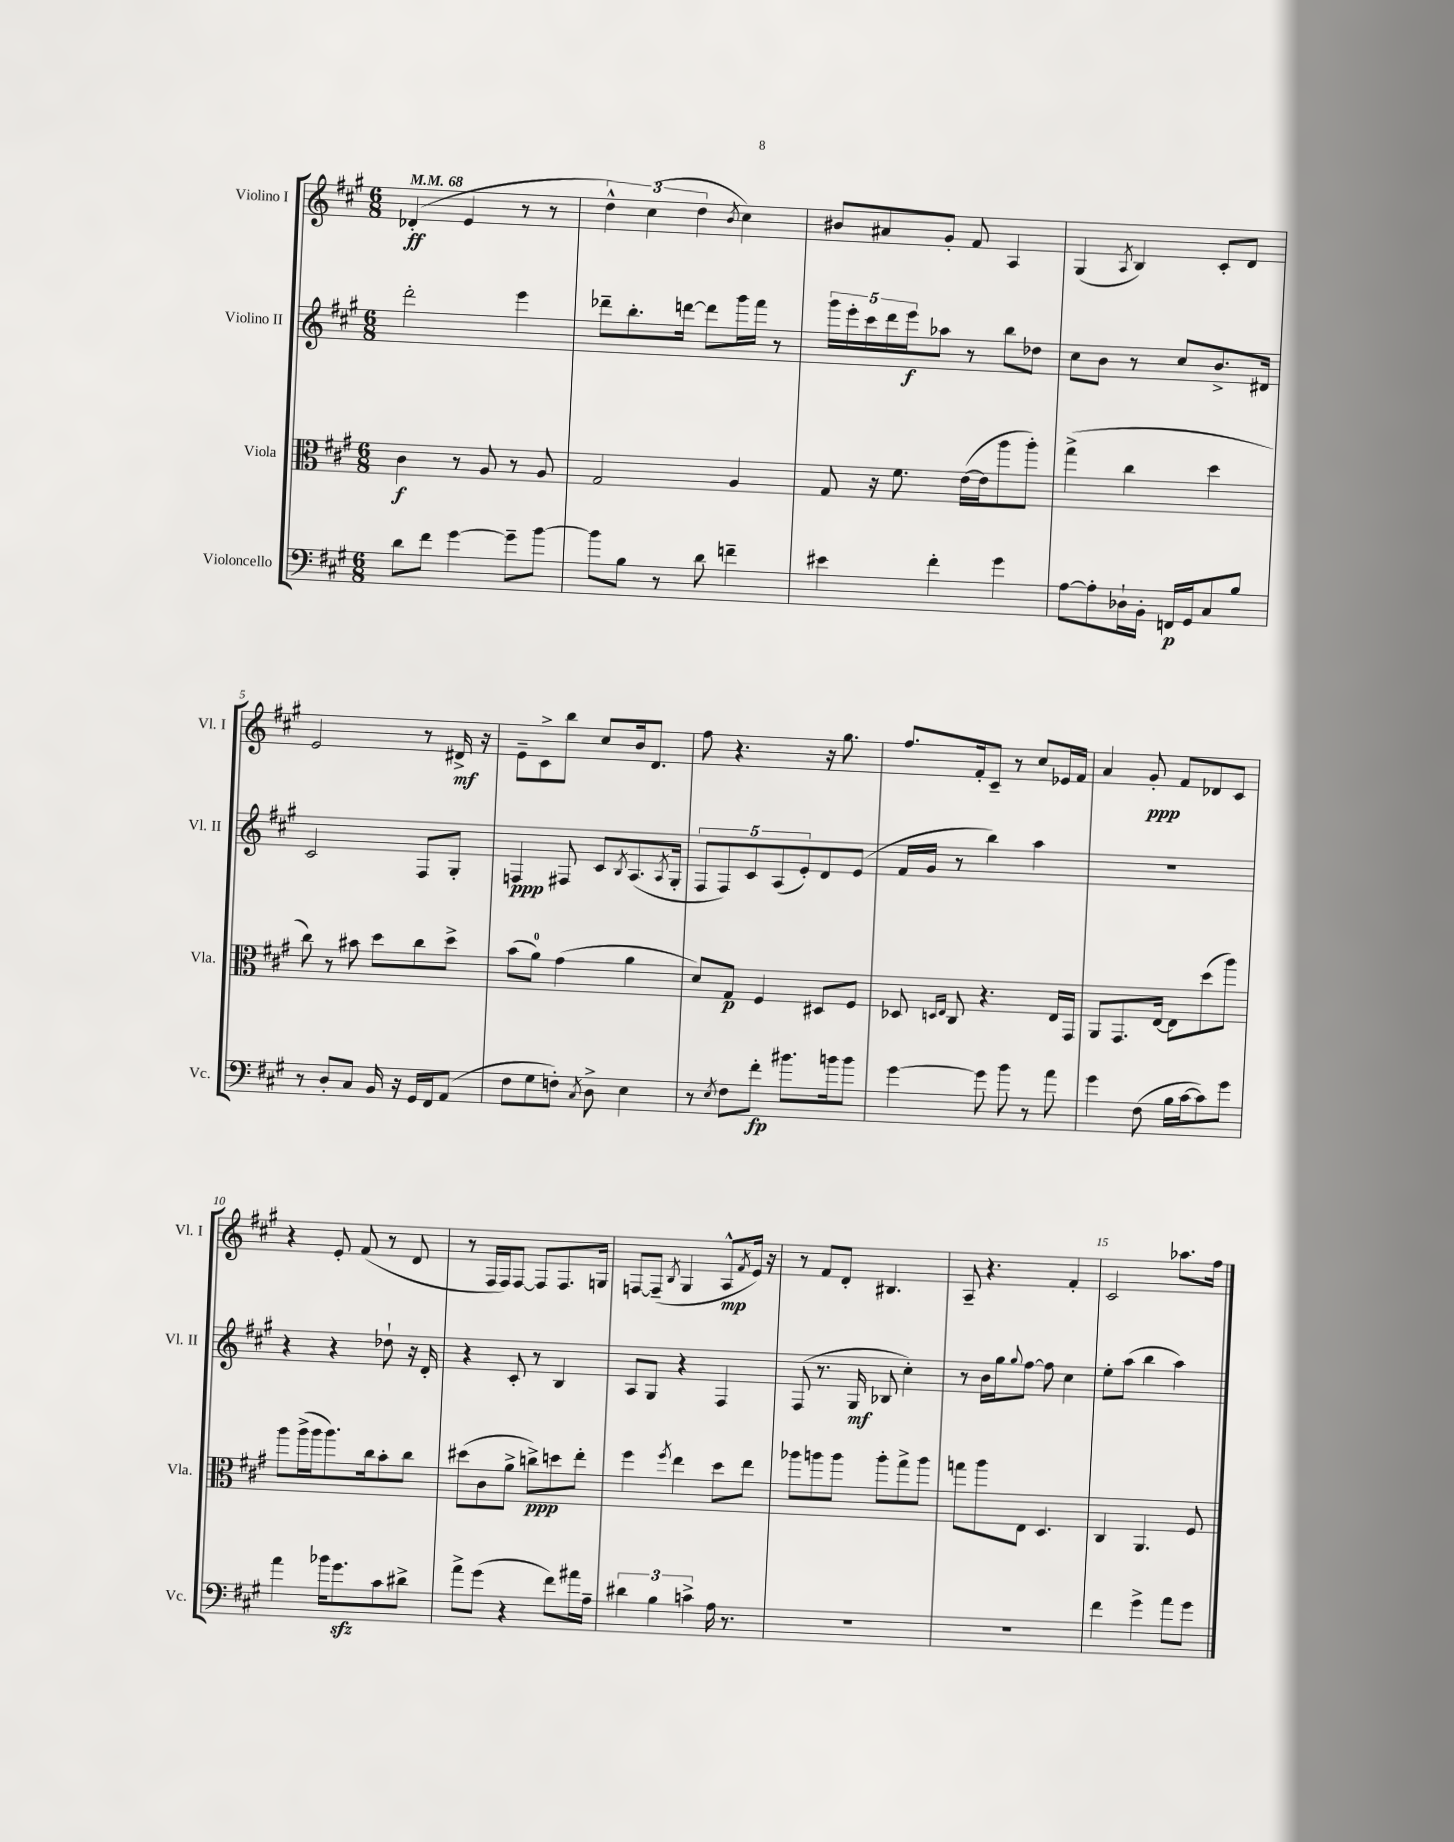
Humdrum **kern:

**kern	**kern	**kern	**kern
*staff4	*staff3	*staff2	*staff1
*clefF4	*clefC3	*clefG2	*clefG2
*k[f#c#g#]	*k[f#c#g#]	*k[f#c#g#]	*k[f#c#g#]
*M6/8	*M6/8	*M6/8	*M6/8
*MM68	*MM68	*MM68	*MM68
8d	4c#	2ddd'	(4d-'
8f#	.	.	.
[4g#	8r	.	4e
.	8A	.	.
8g#~]	8r	4eee	8r
[8b	8A	.	8r
=	=	=	=
8b]	2G#	8ddd-~	6dd^^)
8B	.	8.bb'	.
.	.	.	(6cc#
8r	.	.	.
.	.	[16ddd	.
.	.	.	6dd
8d	.	8ddd]	.
.	.	.	8qb
4f~	4A	16ggg#	4cc#)
.	.	16fff#	.
.	.	8r	.
=	=	=	=
4e#	8G#	20ggg#	8b#
.	.	20eee'	.
.	.	20ccc#	.
.	16r	.	8a#
.	.	20ddd	.
.	8.f#	.	.
.	.	20eee	.
4f#'	.	8aa-	8g#'
.	([16e	8r	8f#
.	16e]	.	.
4g#	8aa	8bb	4A
.	8aa')	8dd-	.
=	=	=	=
[8A	(4gg#^	8cc#	(4G#
8A']	.	8b	.
.	.	.	8qA
16D-`	4cc#	8r	4B)
16BB'	.	.	.
16FF	.	8cc#	.
16GG#	.	.	.
8C#	4dd	8.b^	8c#'
8B	.	.	8d
.	.	16d#	.
=	=	=	=
8r	8cc#)	2c#	2e
8D'	8r	.	.
8C#	8b#	.	.
16BB	8dd	.	.
16r	.	.	.
16GG#	8cc#	8F#	8r
16FF#	.	.	.
(8AA	8dd^	8G#'	16d#^
.	.	.	16r
=	=	=	=
8F#	(8b	4F	8e~
8G#	8a)	.	8c#^
8F')	(4g#	8F#	8bb
8qC#	.	.	.
8D^	.	8c#	8cc#
.	.	8qB	.
4E	4a	(8.A	16b
.	.	.	8.d
.	.	8qA	.
.	.	16G#'	.
=	=	=	=
8r	8d)	10F#	8ff#
.	.	10F#)	.
8qE	.	.	.
8F#	8G#	.	4.r
.	.	10c#	.
8f#'	4F#	.	.
.	.	(10A	.
8.b#	.	.	.
.	.	10e')	.
.	8D#	8d	16r
16b	.	.	8.gg#
8b	8F#	(8e	.
=	=	=	=
[4g#	8D-	16f#	8.ff#
.	.	16g#	.
.	16qqD	.	.
.	16qqE	.	.
.	8C#	8r	.
.	.	.	16f#'
8g#]	4.r	4bb)	8c#~
8b	.	.	8r
8r	.	4aa	8cc#
8a	16E	.	16e-
.	16GG#	.	16f#
=	=	=	=
4g#	8AA	2.r	4a
.	8.GG#	.	.
(8F#	.	.	8g#'
.	[16E	.	.
16B	8E]	.	8f#
[16c#	.	.	.
8c#])	(8dd	.	8d-
8g#	8aa)	.	8c#
=	=	=	=
4a	8aa	4r	4r
.	(16aa^	.	.
.	16aa	.	.
16b-	8.aa)	4r	8e'
8.g#	.	.	.
.	.	.	(8f#
.	16cc#	.	.
8c#	8b'	8dd-`	8r
8d#^	8cc#	16r	8d
.	.	16d'	.
=	=	=	=
8a^	(8dd#	4r	8r
(8g#	8c#	.	16F#
.	.	.	16F#)
4r	8a^	8c#'	[8F#
.	8cc^)	8r	8F#]
8f#)	8dd	4B	8.F#
16a#	8ee'	.	.
16A~	.	.	16G
=	=	=	=
6d#	4ff#	8A	[8F
.	.	8G#	(8F~]
6B	.	.	.
.	8qff#	.	8qB
.	4ee	4r	4G#
6c^	.	.	.
16A	8dd	4F#	8A^^
8.r	.	.	.
.	.	.	8qf#
.	8ee	.	16e)
.	.	.	16r
=	=	=	=
2.r	8aa-	(8F#	8r
.	8aa	8.r	8f#
.	8aa	.	8d'
.	.	16G#	.
.	8aa'	8B-	4.B#
.	8gg#^	4cc#')	.
.	8aa	.	.
=	=	=	=
2.r	8gg	8r	8A~
.	8aa	16b	4.r
.	.	16gg#	.
.	.	8qqgg#	.
.	8E	[8ff#	.
.	4.D	8ff#]	.
.	.	4cc#	4f#'
=	=	=	=
4f#	4C#	8ee'	2c#
.	.	(8aa	.
4g#^	4.AA	4bb	.
8a	.	4aa)	8.aa-
8g#	8F#	.	.
.	.	.	16ff#
==	==	==	==
*-	*-	*-	*-
